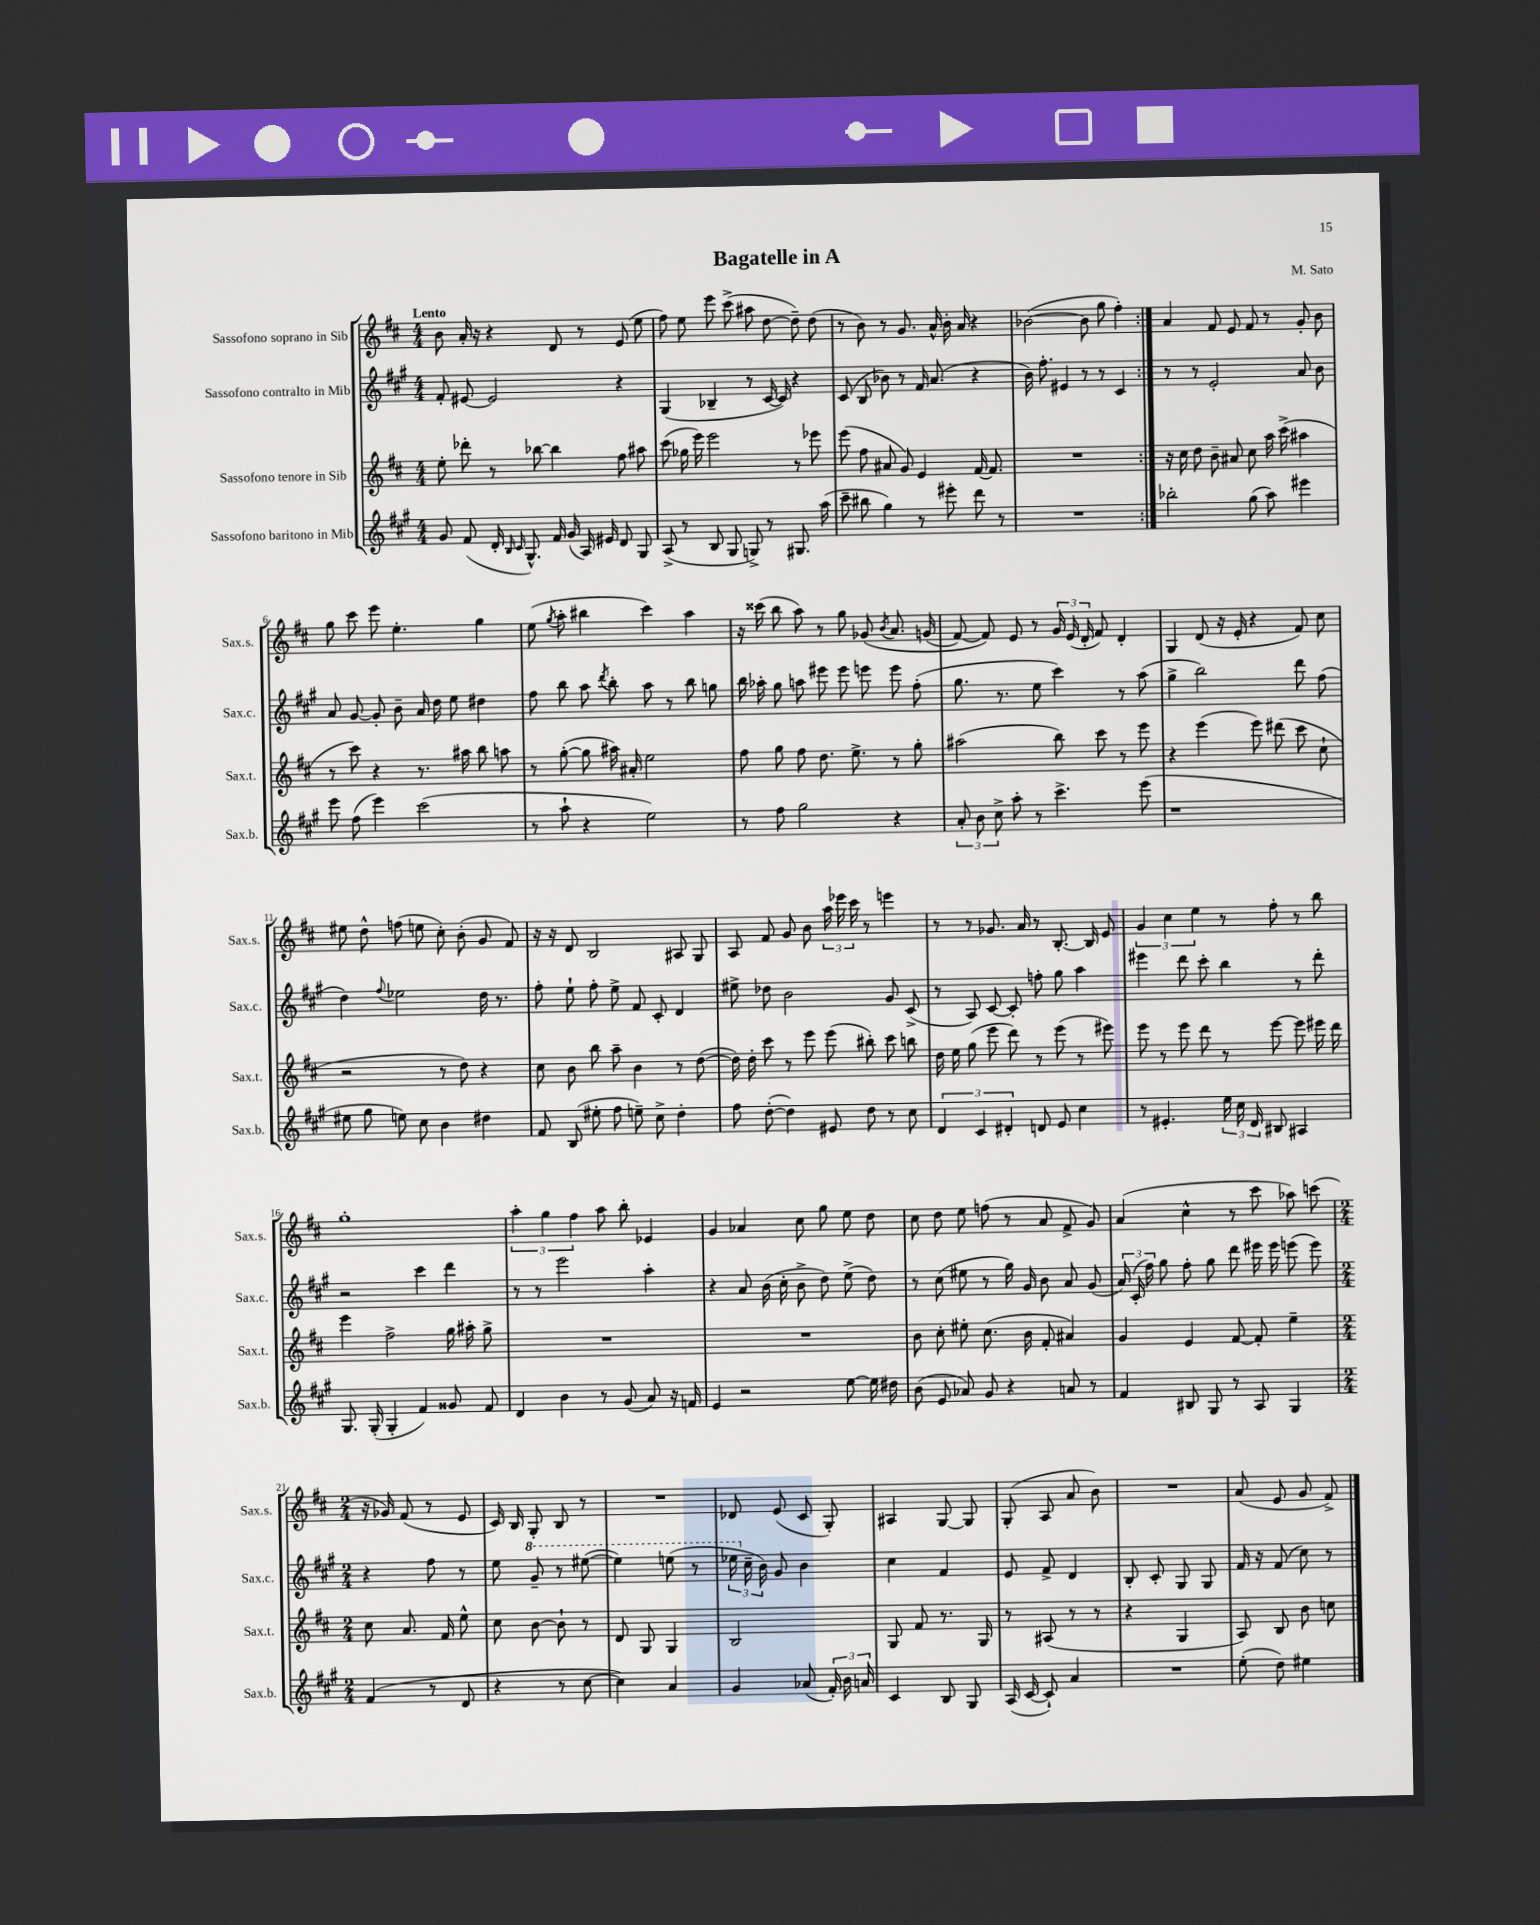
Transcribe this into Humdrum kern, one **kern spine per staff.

**kern	**kern	**kern	**kern
*staff4	*staff3	*staff2	*staff1
*clefG2	*clefG2	*clefG2	*clefG2
*k[f#c#g#]	*k[f#c#]	*k[f#c#g#]	*k[f#c#]
*M4/4	*M4/4	*M4/4	*M4/4
8g#	8ee'	8f#'	8b
(8f#	8ddd-'	[8e#	16a'
.	.	.	16r
16d'	8r	2e#]	4r
16qqB	.	.	.
16qqc#	.	.	.
8.G#^^)	.	.	.
.	[8bb-	.	.
16f#	4bb-]	.	8d
(16g#	.	.	.
16A)	.	.	8r
16e#	.	.	.
8d	8ff#	4r	(8e
8G#	8aa#	.	8ee
=	=	=	=
(8A^	(8ccc#	(4G#	8ff#)
8r	16gg-	.	8ee
.	16eee)	.	.
8B	2eee	4B-~	8eee
8G#	.	.	(8ccc#^
8G^)	.	8r	8aa#
8r	.	[16c#	[8dd
.	.	16c#])	.
8.G#	8r	4r	8dd~])
.	8eee-	.	(8dd
(16aa	.	.	.
=	=	=	=
8ccc#~	(8eee	(8c#	8r
8bb#	8ff#	8B	8b)
4gg#)	8a#	8b-)	8r
.	8g)	8r	8.g
8r	4e	16f#	.
.	.	(8.a	16a^^
8eee#'	.	.	16b'
.	.	.	16a
8ddd	[16f#	4r	4r
.	8.f#]	.	.
8r	.	.	.
=	=	=	=
1r	1r	16b)	([2b-
.	.	8.ff#'	.
.	.	4e#	.
.	.	8r	8b-]
.	.	8r	8gg
.	.	4c#	4ff#')
=:|!	=:|!	=:|!	=:|!
2bb-'	16r	8r	4a
.	16cc#	.	.
.	8dd	8r	.
.	8b~	2e'	8f#
.	8a#	.	8e
(8gg#	8cc#	.	8f#
8aa)	16aa	.	8r
.	(16ccc#^	.	.
4eee#	4aa#	8a	8g'
.	.	8b	8b
=	=	=	=
8eee	8r	8a	8gg
(8ff#	8ccc#)	[8g#	8ccc#
4eee)	4r	8g#']	8eee
.	.	8b~	4.ee'
(2ccc#	8.r	16a	.
.	.	16dd	.
.	.	8ee	.
.	16aa#	.	.
.	8bb	4dd#	4gg
.	8aa	.	.
=	=	=	=
8r	8r	8ff#	(8ee
.	.	.	8qgg
8aa`	([8gg'	8bb	8aa'
4r	8gg]	8aa	4bb#
.	.	8qddd	.
.	16aa#)	8bb'	.
.	16a#'	.	.
2ee)	2ee	8aa	4ccc#)
.	.	8r	.
.	.	8bb	4aa
.	.	8gg	.
=	=	=	=
8r	8ff#	16bb	16r
.	.	16aa-'	(16ccc##
8ff#	8gg	8gg#	8bb
2gg#	8ff#	8aa	8aa)
.	8.dd	8eee#	8r
.	.	8eee#	8gg
.	8.ee^	.	.
.	.	8eee	&(8g-
.	.	.	8qb
4r	8r	8eee	8.a
.	8gg'	(8ff#'	.
.	.	.	(16g
=	=	=	=
12a'	(2aa#	8.gg#	[8f#)
12b	.	.	.
.	.	.	8f#]&)
12cc#^	.	.	.
.	.	8.r	.
8aa'	.	.	8e
8r	.	8ee	8r
4.ccc#^	8bb)	4ccc#)	24g
.	.	.	(24e
.	.	.	24d'
.	8ccc#	.	8f#)
.	8r	8r	4d'
(8eee	8eee	(8aa	.
=	=	=	=
1r	4r	4gg#^	4G
.	(4eee	2bb)	(8d
.	.	.	16r
.	.	.	16e'
.	8eee)	.	4r
.	(8ddd#	.	.
.	8ccc#	8ddd	8f#)
.	8cc#`	(8ff#	8cc#
=	=	=	=
8ee#	2r	4dd)	8ee#
8gg#	.	.	8dd^^
.	.	8qqff#	.
8ee)	.	2ee-	(8ff
8cc#	.	.	8ee
4b	8r	.	8cc#')
.	8dd)	.	(8b'
4dd#	4r	16dd	8g
.	.	8.r	.
.	.	.	8f#)
=	=	=	=
8f#	8cc#	8ff#'	16r
.	.	.	16r
(8B	8b	8ee`	8d
8ee#'	8bb	8ff#'	2B
8ff#	8aa~	8ee^	.
8ee~)	4b	8f#	.
8cc#^	.	8c#'	.
4dd'	8r	4d	8A#
.	([8dd	.	8G
=	=	=	=
8ff#	16dd])	8ee#^	8A
.	16dd'	.	.
([8dd'	8ccc#	8dd-	8f#
4dd])	8r	2b	8g
.	8eee	.	8b
8e#	(8eee	.	24aa
.	.	.	24eee-
.	.	.	24ccc#
8dd	8bb#')	.	8r
8r	8ccc#	8g#	4eee
8cc#	8bb	(8c#^	.
=	=	=	=
6d	16dd	8r	8r
.	16ee	.	.
.	(8gg	8A)	8r
6c#	.	.	.
.	8eee	[8c#	8.g-
6d#'	.	.	.
.	8ddd)	8c#']	.
.	.	.	16a
8d	8r	8ff'	8r
8e	(8eee	8gg#	[8.B'
4cc#	8r	4aa	.
.	.	.	16B]
.	8eee#)	.	8e
=	=	=	=
8r	8eee	4eee#	6g
4.e#'	8r	.	.
.	.	.	6cc#
.	8eee	8ddd	.
.	.	.	6ee
.	8ddd	8ccc#'	.
24ee	8r	4bb	8r
24cc#	.	.	.
24d	.	.	.
8B#	[8eee	.	8ff#'
4A#	8eee]	8r	8r
.	16eee#	8ddd'	8bb
.	16ddd	.	.
=	=	=	=
8.G#	4eee	2r	1gg'
(16G#'	.	.	.
4G#'	2ff#^	.	.
4f#)	.	4ccc#	.
8g##	16gg	4ddd	.
.	16aa#'	.	.
8f#	8gg^	.	.
=	=	=	=
4d	1r	8r	6aa'
.	.	8r	.
.	.	.	6gg
4b	.	2eee	.
.	.	.	6ff#
8r	.	.	8aa
(8g#	.	.	8bb'
8a)	.	4aa'	4e-
16r	.	.	.
16f	.	.	.
=	=	=	=
4e	1r	4r	4g
2r	.	8a	4a-
.	.	(16b	.
.	.	16cc#'	.
.	.	8b^	8cc#
.	.	8dd)	8gg
[8ee	.	(8ee^	8ee
16ee]	.	8dd)	8dd
16dd#	.	.	.
=	=	=	=
(8b	8b	8r	8cc#
8e	8cc#'	(8cc#	8dd
8a-)	8ee#'	8ee#	8ee
8g#	(8.cc#	8r	(8ff
4r	.	16gg#)	8r
.	16b	16g#	.
.	8f#'	8b	8a
8a	4a#)	8a	8f#^
8r	.	(8g#	8g)
=	=	=	=
4f#	4g	24a)	(4a
.	.	(24c#'	.
.	.	24ff#)	.
.	.	8gg#	.
8B#	4e	8ff#'	4cc#^^
8G#	.	8gg#	.
8r	[8f#	8ddd	8r
8A	8f#']	16eee#	8ccc#
.	.	16eee#	.
4G#	4ee~	(8eee	8aa-)
.	.	8eee)	(8ccc
=	=	=	=
*M2/4	*M2/4	*M2/4	*M2/4
(4f#	8cc#	4r	16r
.	.	.	16g-)
.	8.a	.	(8f#
8r	.	8ff#	8r
.	16f#	.	.
8d	8ee^^	8r	8e
=	=	=	=
4r	8cc#	8ee	16c#)
.	.	.	16B
.	[8b	8gg#~	8G'
8r	8b`]	8r	8B
[8cc#	8r	([8eee#	8r
=	=	=	=
4cc#])	8d	4eee#])	2r
.	8G	.	.
4a	4G	(8eee	.
.	.	8r	.
=	=	=	=
4g#	2B	24eee-	8d-
.	.	24cc#~	.
.	.	24b)	.
.	.	8g#	(8e
(8a-	.	4b	8c#
24f#')	.	.	8G')
24b	.	.	.
24a	.	.	.
=	=	=	=
4c#	8G	4cc#	4A#
.	8f#	.	.
8B	8.r	4f#	[8G
8G#	.	.	8G]
.	16G	.	.
=	=	=	=
(16A	8r	8e	(8G'
[16c#	.	.	.
8c#`])	(8A#	8f#^	8A
4a	8r	4d	8a
.	8r	.	8b)
=	=	=	=
2r	4r	8B'	2r
.	.	8c#'	.
.	4G	8G#	.
.	.	8G#	.
=	=	=	=
(8ee'	8A)	16f#	(8a
.	.	16r	.
8dd)	8B	(8f#	8e
4ee#	8b	8cc#)	8g
.	8cc	8r	8f#^)
==	==	==	==
*-	*-	*-	*-
